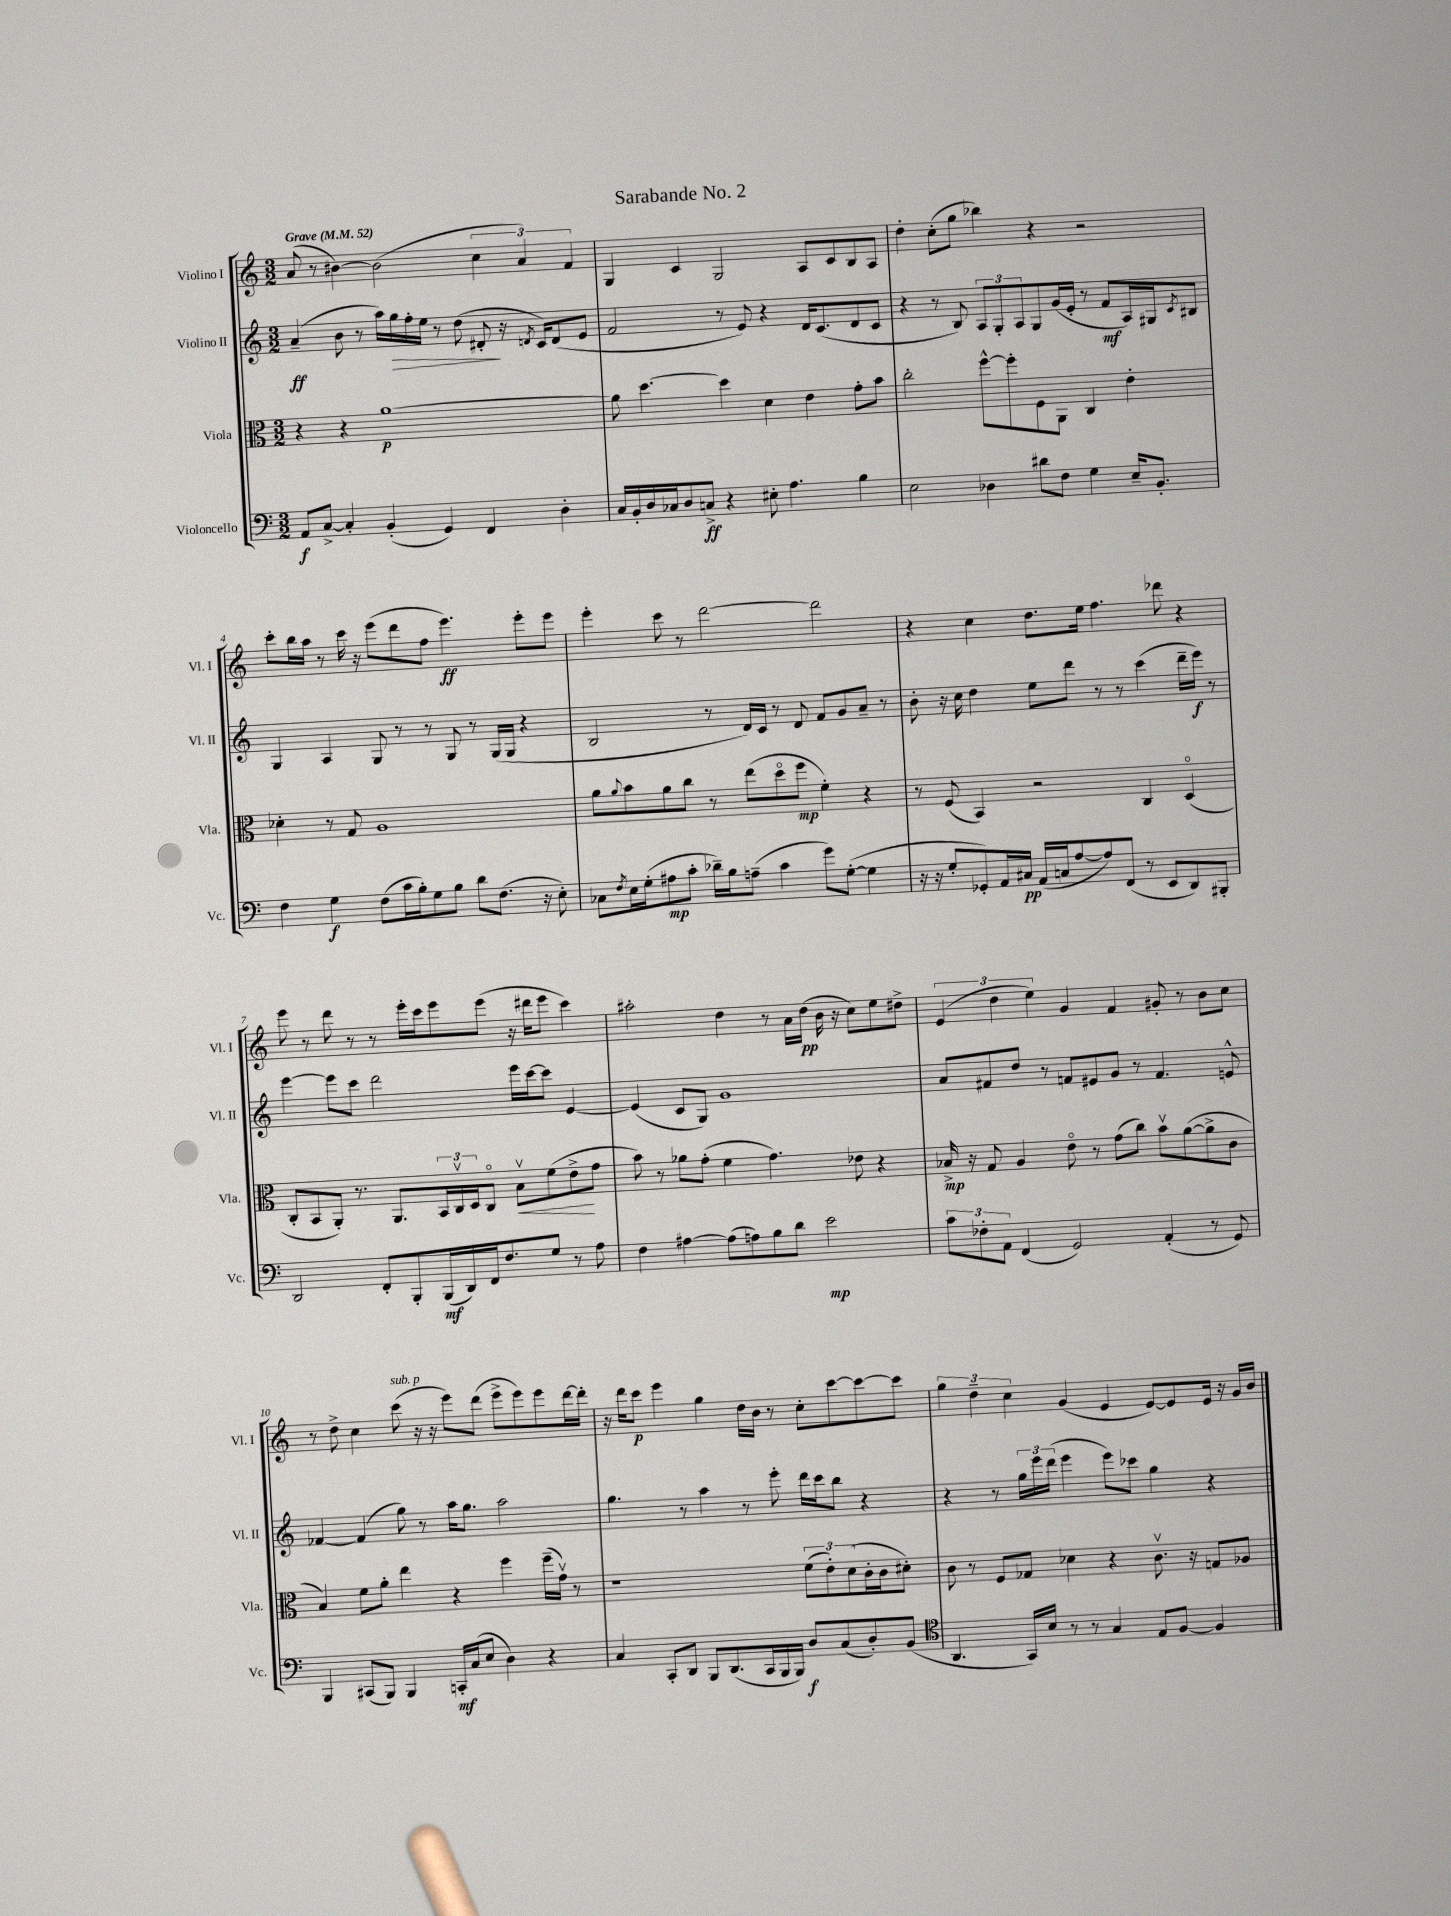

**kern	**kern	**kern	**kern
*staff4	*staff3	*staff2	*staff1
*clefF4	*clefC3	*clefG2	*clefG2
*k[]	*k[]	*k[]	*k[]
*M3/2	*M3/2	*M3/2	*M3/2
*MM52	*MM52	*MM52	*MM52
8AA	4r	(4a~	(8a
[8C^	.	.	8r
4C']	4r	8b	[4b#)
.	.	8r	.
(4BB'	[1a	16aa)	(2b#]
.	.	16gg	.
.	.	16ff'	.
.	.	16ee	.
4GG)	.	8r	.
.	.	(8dd	.
4FF	.	8d#'	6cc
.	.	16r	.
.	.	.	6a)
.	.	8qd	.
.	.	16c)	.
4D'	.	(8d	.
.	.	.	6f
.	.	8e	.
=	=	=	=
16C	8a]	2f	4G
16BB'	.	.	.
16D	[4.dd	.	.
16C-	.	.	.
8D	.	.	4c
8C^	.	.	.
4r	4dd]	8r	2G
.	.	8e)	.
8E#'	4d	4r	.
4.A	.	.	.
.	4e	16d	8A
.	.	(8.c	.
.	.	.	8c
4B	8g'	8d	8B
.	8b	8c	8A
=	=	=	=
2E	2cc'	4r	4dd'
.	.	8r	(8cc'
.	.	8B)	8gg
4D-	[8ff^^	12A	4bb-)
.	.	12G'	.
.	8ff']	.	.
.	.	12A	.
8d#	8F	8G	4r
8F	8AA	(16g	.
.	.	16e'	.
4G	4C	8r	2r
.	.	8f	.
16E~	4e'	16A)	.
8.BB'	.	16G#	.
.	.	8qc	.
.	.	8B#	.
=	=	=	=
4F	4d-'	4G	8ccc'
.	.	.	16bb
.	.	.	16aa
4G	8r	4A	8r
.	8G	.	16ccc
.	.	.	16r
(8F	1A	8G	(8eee
16c	.	8r	8ddd
16B')	.	.	.
8G	.	8r	8ff
8B	.	8G	4.eee)
8d	.	8r	.
(8.F	.	(16G	.
.	.	16G	.
.	.	4r	8eee'
16r	.	.	.
8E')	.	.	8eee
=	=	=	=
8C-	8a	2B	4eee'
8qF	8qqa	.	.
16E	8b	.	.
(16G'	.	.	.
8A#	8a	.	8ccc
8c'	8cc	.	8r
16d-~)	8r	8r	[2ddd
16B	.	.	.
(8A~	(8ee	16d)	.
.	.	16c	.
4c	8ddo	8r	.
.	8ff	8d	.
8g)	4f')	8f	2ddd]
([8G'	.	8g	.
4G]	4r	8a~	.
.	.	8r	.
=	=	=	=
16r	8r	8b'	4r
16r	.	.	.
8G'	(8F	16r	.
.	.	16cc	.
8GG-')	4BB)	4dd	4cc
16AA	.	.	.
16C#	.	.	.
(16AA	2r	8ee	8.dd
16C	.	.	.
[8A	.	8ddd	.
.	.	.	16ee
8A])	.	8r	4.ff
(8FF	.	8r	.
8r	4C	(4ccc	.
8EE	.	.	8ddd-
8DD)	(4Do	16ddd~	4r
.	.	16eee)	.
8BBB#'	.	8r	.
=	=	=	=
2DD	8C'	[4eee	8eee
.	8BB	.	8r
.	8AA')	8eee]	8ddd
.	8.r	8ccc	8r
8FF'	.	2ddd	8r
.	8.AA	.	.
8BBB'	.	.	16eee'
.	.	.	16ccc
(16BBB	24BB	.	8eee
.	24Cv	.	.
16DD)	.	.	.
.	24D	.	.
16FF	8Co	.	(8eee
8.F	.	.	.
.	8Bv	16eee	16r
.	.	[16ccc	16ddd#
8G	(8f	8ccc]	8eee
8r	8e^	[4e	4ccc)
8A	8g	.	.
=	=	=	=
4F	8b)	(4e]	2aa#'
.	8r	.	.
[4A#	8a-	8c	.
.	(8g'	8G)	.
(8A#]	4f	1g	4dd
8A)	.	.	.
8B	4.g)	.	8r
8d	.	.	16a
.	.	.	(16dd
2e	.	.	16b
.	.	.	16r
.	8e-	.	8cc)
.	4r	.	8ee
.	.	.	8dd#^
=	=	=	=
12c	16B-^	8a	(6e
.	16r	.	.
12F-'	.	.	.
.	8G	8f#	.
12AA	.	.	6dd
(4FF	4A	8dd	.
.	.	.	6ee)
.	.	8r	.
2GG)	8eo	8f	4g
.	8r	8e#	.
.	(8g	8g	4f
.	8cc)	8r	.
(4AA'	8bv	4.f	8g#'
.	([8a	.	8r
8r	8a^]	.	8b
8GG)	8c	8e^^	8cc
=	=	=	=
4BBB	4B)	[4f-	8r
.	.	.	8dd^
(8CC#	8f	(4f-]	4cc
8BBB)	8a'	.	.
4BBB	4ee	8gg)	(8ccc
.	.	8r	16r
.	.	.	16r
16CC'	4r	16aa	8eee)
(16C	.	8.gg	.
8E	.	.	(8ddd
4D)	4ff	2aa	8eee^
.	.	.	8eee)
4r	(16ff~	.	8eee
.	16gv)	.	.
.	8r	.	[16ddd
.	.	.	16ddd']
=	=	=	=
4C	1r	4.gg	16r
.	.	.	16ddd
.	.	.	8ccc
8CC'	.	.	4eee
8DD	.	8r	.
8BBB	.	4aa	4gg
(8.DD	.	.	.
.	.	8r	16dd
16CC	.	.	16b
16BBB	.	8eee'	8r
16BBB)	.	.	.
8D	(12f	16ddd	8cc'
.	.	16ccc	.
.	12e')	.	.
(8C	.	8bb	[8ccc
.	(12d	.	.
8D')	16c'	4r	8ccc_
.	16c	.	.
(8BB	8d#')	.	8ccc]
=	=	=	=
*clefC4	*	*	*
4.AA	8c	4r	6gg
.	8r	.	.
.	.	.	6dd~
.	8F	8r	.
.	.	.	6cc
16GG)	8G-	24gg	.
.	.	24eee	.
16B	.	.	.
.	.	(24ddd	.
8r	4d-	4eee	(4g
8r	.	.	.
4G	4r	8eee)	4e
.	.	8ccc-	.
8E	8.cv	4gg	[8e)
[8F	.	.	8e]
.	16r	.	.
4F]	8G	4r	16e
.	.	.	16r
.	8A-	.	16g
.	.	.	16b
==	==	==	==
*-	*-	*-	*-
